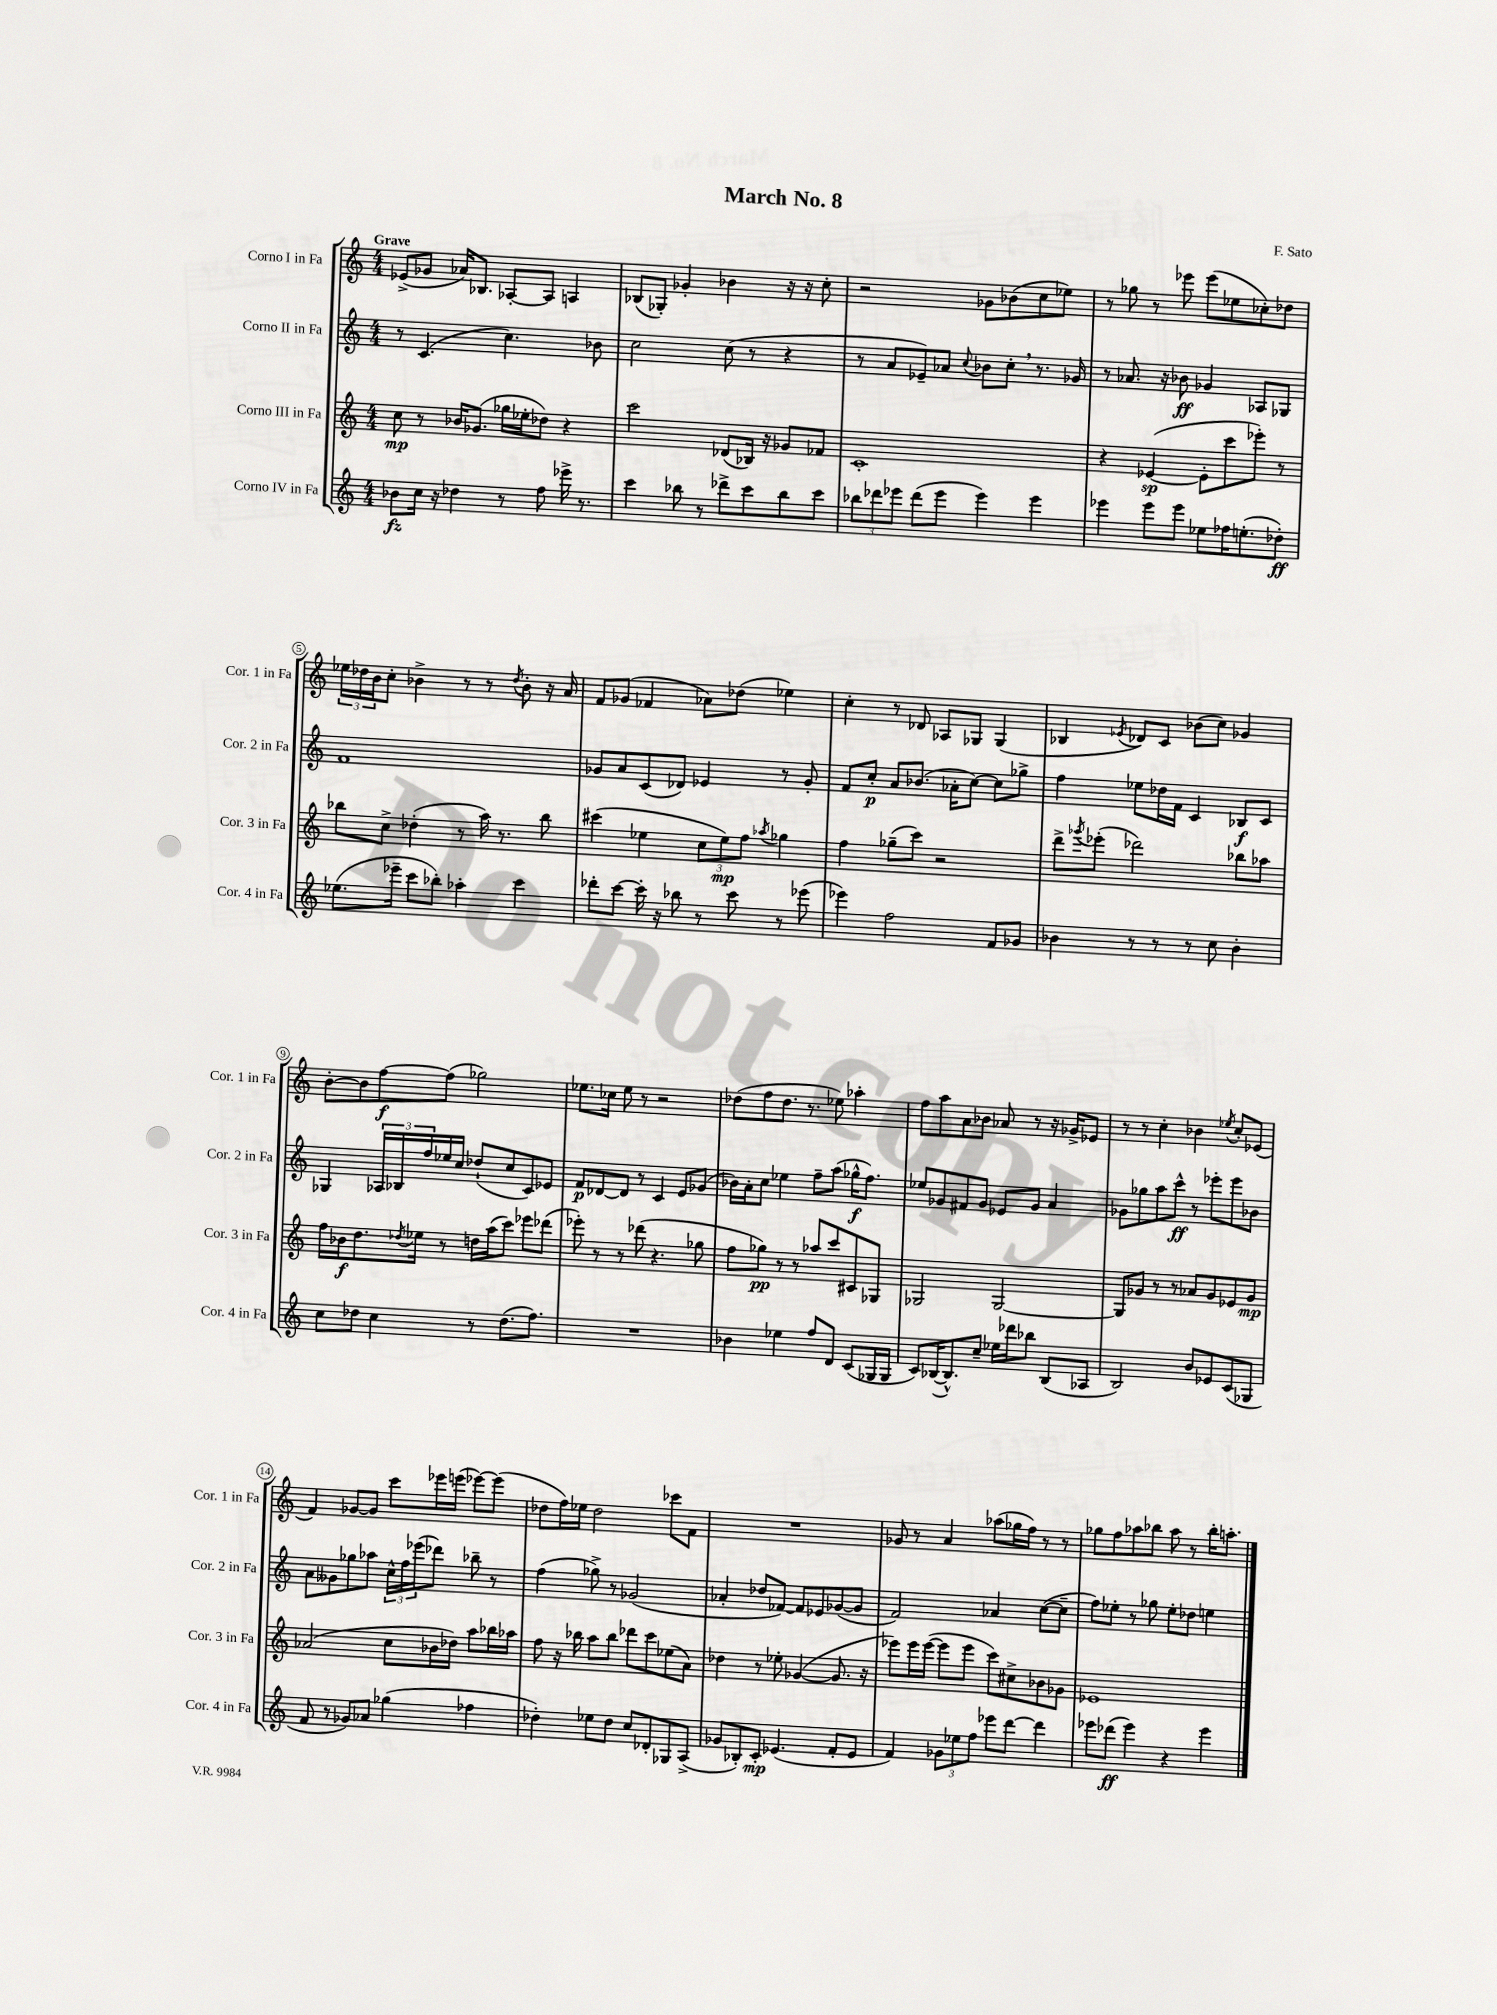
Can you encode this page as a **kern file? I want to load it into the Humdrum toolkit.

**kern	**kern	**kern	**kern
*staff4	*staff3	*staff2	*staff1
*clefG2	*clefG2	*clefG2	*clefG2
*k[]	*k[]	*k[]	*k[]
*M4/4	*M4/4	*M4/4	*M4/4
8b-	8cc	8r	(8e-^
16cc	8r	(4.c	8g-
16r	.	.	.
4dd-	16b-	.	16a-)
.	(8.g-	.	8.B-
8r	16gg-	4.cc)	[8A-'
.	16ee-'	.	.
8ff	8dd-)	.	8A-]
16eee-^	4r	.	4A
8.r	.	.	.
.	.	8b-	.
=	=	=	=
4ccc	2ccc	2cc	(8B-
.	.	.	8G-')
8bb-	.	.	4g-'
8r	.	.	.
8ddd-^	(8d-	(8cc	4b-
8ccc	16B-)	8r	.
.	16r	.	.
8bb-	8g-	4r	16r
.	.	.	16r
8ccc	8f-	.	8cc'
=	=	=	=
12bb-	1c'	8r	2r
12ddd-	.	.	.
.	.	8a	.
12eee-	.	.	.
(8ddd-	.	8e-~)	.
8eee-	.	8a-	.
.	.	8qqcc	.
4eee-)	.	8b-	8g-
.	.	8cc'	(8b-
4eee-	.	8.r	8cc
.	.	.	8ee-)
.	.	16g-	.
=	=	=	=
4eee-	4r	8r	8r
.	.	8.a-	8gg-
8eee-	([4e-	.	8r
.	.	16r	.
8eee-	.	8b-	8eee-
8ee-	8e-']	4g-	(8eee-
16ff-	8ccc	.	8ee-
(8.ee'	.	.	.
.	8eee-')	8A-	8cc-')
8dd-')	8r	8G-	8dd-
=	=	=	=
(8.ee-	8bb-	1f	24ee-
.	.	.	24dd-
.	.	.	24b
.	8cc^	.	8cc'
16eee-~	.	.	.
8ccc	(4dd-'	.	4b-^
8bb-')	.	.	.
4aa-'	8r	.	8r
.	16aa)	.	8r
.	8.r	.	.
.	.	.	8qdd-
4ccc	.	.	8b-'
.	8bb-	.	16r
.	.	.	16a
=	=	=	=
8ddd-'	(4ccc#	8g-	8f
[8ccc	.	8a	(8g-
16ccc']	4ee-	(8c	4f-
16r	.	.	.
8bb-	.	8d-)	.
8r	12cc	4e-	8a-)
.	12ee-)	.	.
8ccc	.	.	(8dd-
.	12ff	.	.
.	8qaa-	.	.
8r	4gg-	8r	4ee-)
(8eee-	.	8g-'	.
=	=	=	=
4eee-)	4ff	8f	4cc'
.	.	8cc'	.
2ff	(8gg-~	8a	8r
.	8ccc)	(8.b-	8d-
.	2r	.	8A-
.	.	16a-'	.
.	.	[8cc)	8G-
8f	.	8cc]	(4G-
8g-	.	8gg-^	.
=	=	=	=
4b-	8ddd^	4ff	4B-
.	8qggg-	.	.
.	(8eee-'	.	.
.	.	.	8qe-
8r	2ddd-)	8ee-	8d-)
8r	.	16dd-	8c
.	.	16f	.
8r	.	4c	(8b-
8cc	.	.	8cc)
4b-'	8bb-	8B-	4g-
.	8aa-	8c	.
=	=	=	=
8cc	16ff	4G-	[8b'
.	16b-	.	.
8dd-	8.dd	.	8b]
4cc	.	24A-	[8ff
.	.	24B-	.
.	8qdd-	.	.
.	16ee-	.	.
.	.	24ff	.
.	8r	16ee-	(8ff]
.	.	16cc	.
8r	16dd	(8dd-`	2gg-)
.	(16aa	.	.
(8.dd-	8ccc)	8cc	.
.	8eee-	8c)	.
8.ff)	.	.	.
.	(8ddd-	8e-	.
=	=	=	=
1r	8eee-')	8f	8.ee-
.	8r	[8d-	.
.	.	.	16cc-
.	8r	8d-]	8ee-
.	(8ddd-	8r	8r
.	4.r	4c	2r
.	.	8e	.
.	8gg-	(8g-	.
=	=	=	=
4b-	8ff	16b-)	(8dd-
.	.	16a'	.
.	8gg-)	8cc	8ff
4ee-	8r	4ee-	8.dd-
.	8r	.	.
.	.	.	8.r
8ff	8aa-	8ff~	.
8d	8ccc	(8aa	8ee-)
(8c	8c#	16gg-^^	4aa-'
.	.	8.ff)	.
16G-	8G-	.	.
16G-	.	.	.
=	=	=	=
8c)	2G-	8ee-	8ff
([16B-	.	8g-	8aa
8.B-^^])	.	.	.
.	.	8f#	8a
8cc~	.	8g-	8b-
16ee-	[2G-	8e-	8a-
16ddd-	.	.	.
8bb-	.	8g-	8r
(8B-	.	4a	16r
.	.	.	16g-^
8A-	.	.	8e-
=	=	=	=
2B)	8G-]	8g-	8r
.	8g-	8gg-	8r
.	8r	8aa	4cc'
.	8r	8ccc^^	.
8b	8a-	8r	4b-
8e-	8g-	8eee-'	.
.	.	.	8qee-
(8c	8e-	8eee-	8cc'
8G-	8g-	8b-	(8e-
=	=	=	=
8f	(2a-	8a	4f)
8r	.	8g--	.
8g-)	.	8gg-	[8g-
8a-	.	8aa-	8g-]
(4gg-	8cc	24cc^^	8ccc
.	.	24ff	.
.	.	(24eee-	.
.	16b-	8ddd-)	16eee-
.	16dd-)	.	(16eee
4ff-	8aa	8bb-~	[8eee-)
.	16bb-	8r	(8eee-]
.	16aa-	.	.
=	=	=	=
4dd-')	8ff	(4ff	8dd-
.	16r	.	16ff)
.	16bb-	.	16ee-
8ee-	8aa	8gg-^)	2dd-
8dd-	8bb-	8r	.
8cc	8ddd-	(2g-	.
8d-'	8ccc	.	.
8G-	(8ee-	.	8ccc-
(8A^	8a)	.	8f
=	=	=	=
8g-	4dd-	4a-'	1r
8B-')	.	.	.
8c'	8r	8dd-	.
(4.e-	8ee-'	[8f-)	.
.	([4g-	8f-]	.
.	.	8e-	.
8f'	8.g-]	([8g-	.
8e-	.	8g-]	.
.	16r	.	.
=	=	=	=
4f)	8eee-)	2f)	8g-
.	16eee-	.	8r
.	([16eee-	.	.
12g-	8eee-]	.	4a
12ee-	.	.	.
.	8eee-	.	.
12ff	.	.	.
8eee-	8ccc)	4a-	(8aa-
[8ddd	8cc#^	.	16gg-
.	.	.	16ff)
4ddd]	8b-	([8cc	8r
.	8g-	8cc~]	8r
=	=	=	=
8eee-	1e-	8ff)	8gg-
(8ddd-	.	8ee-'	8ff
4eee-)	.	8r	8aa-
.	.	8gg-	8bb-
4r	.	8ee-'	8aa-
.	.	8dd-	8r
4eee-	.	4ee	16bb-'
.	.	.	8.aa'
==	==	==	==
*-	*-	*-	*-
